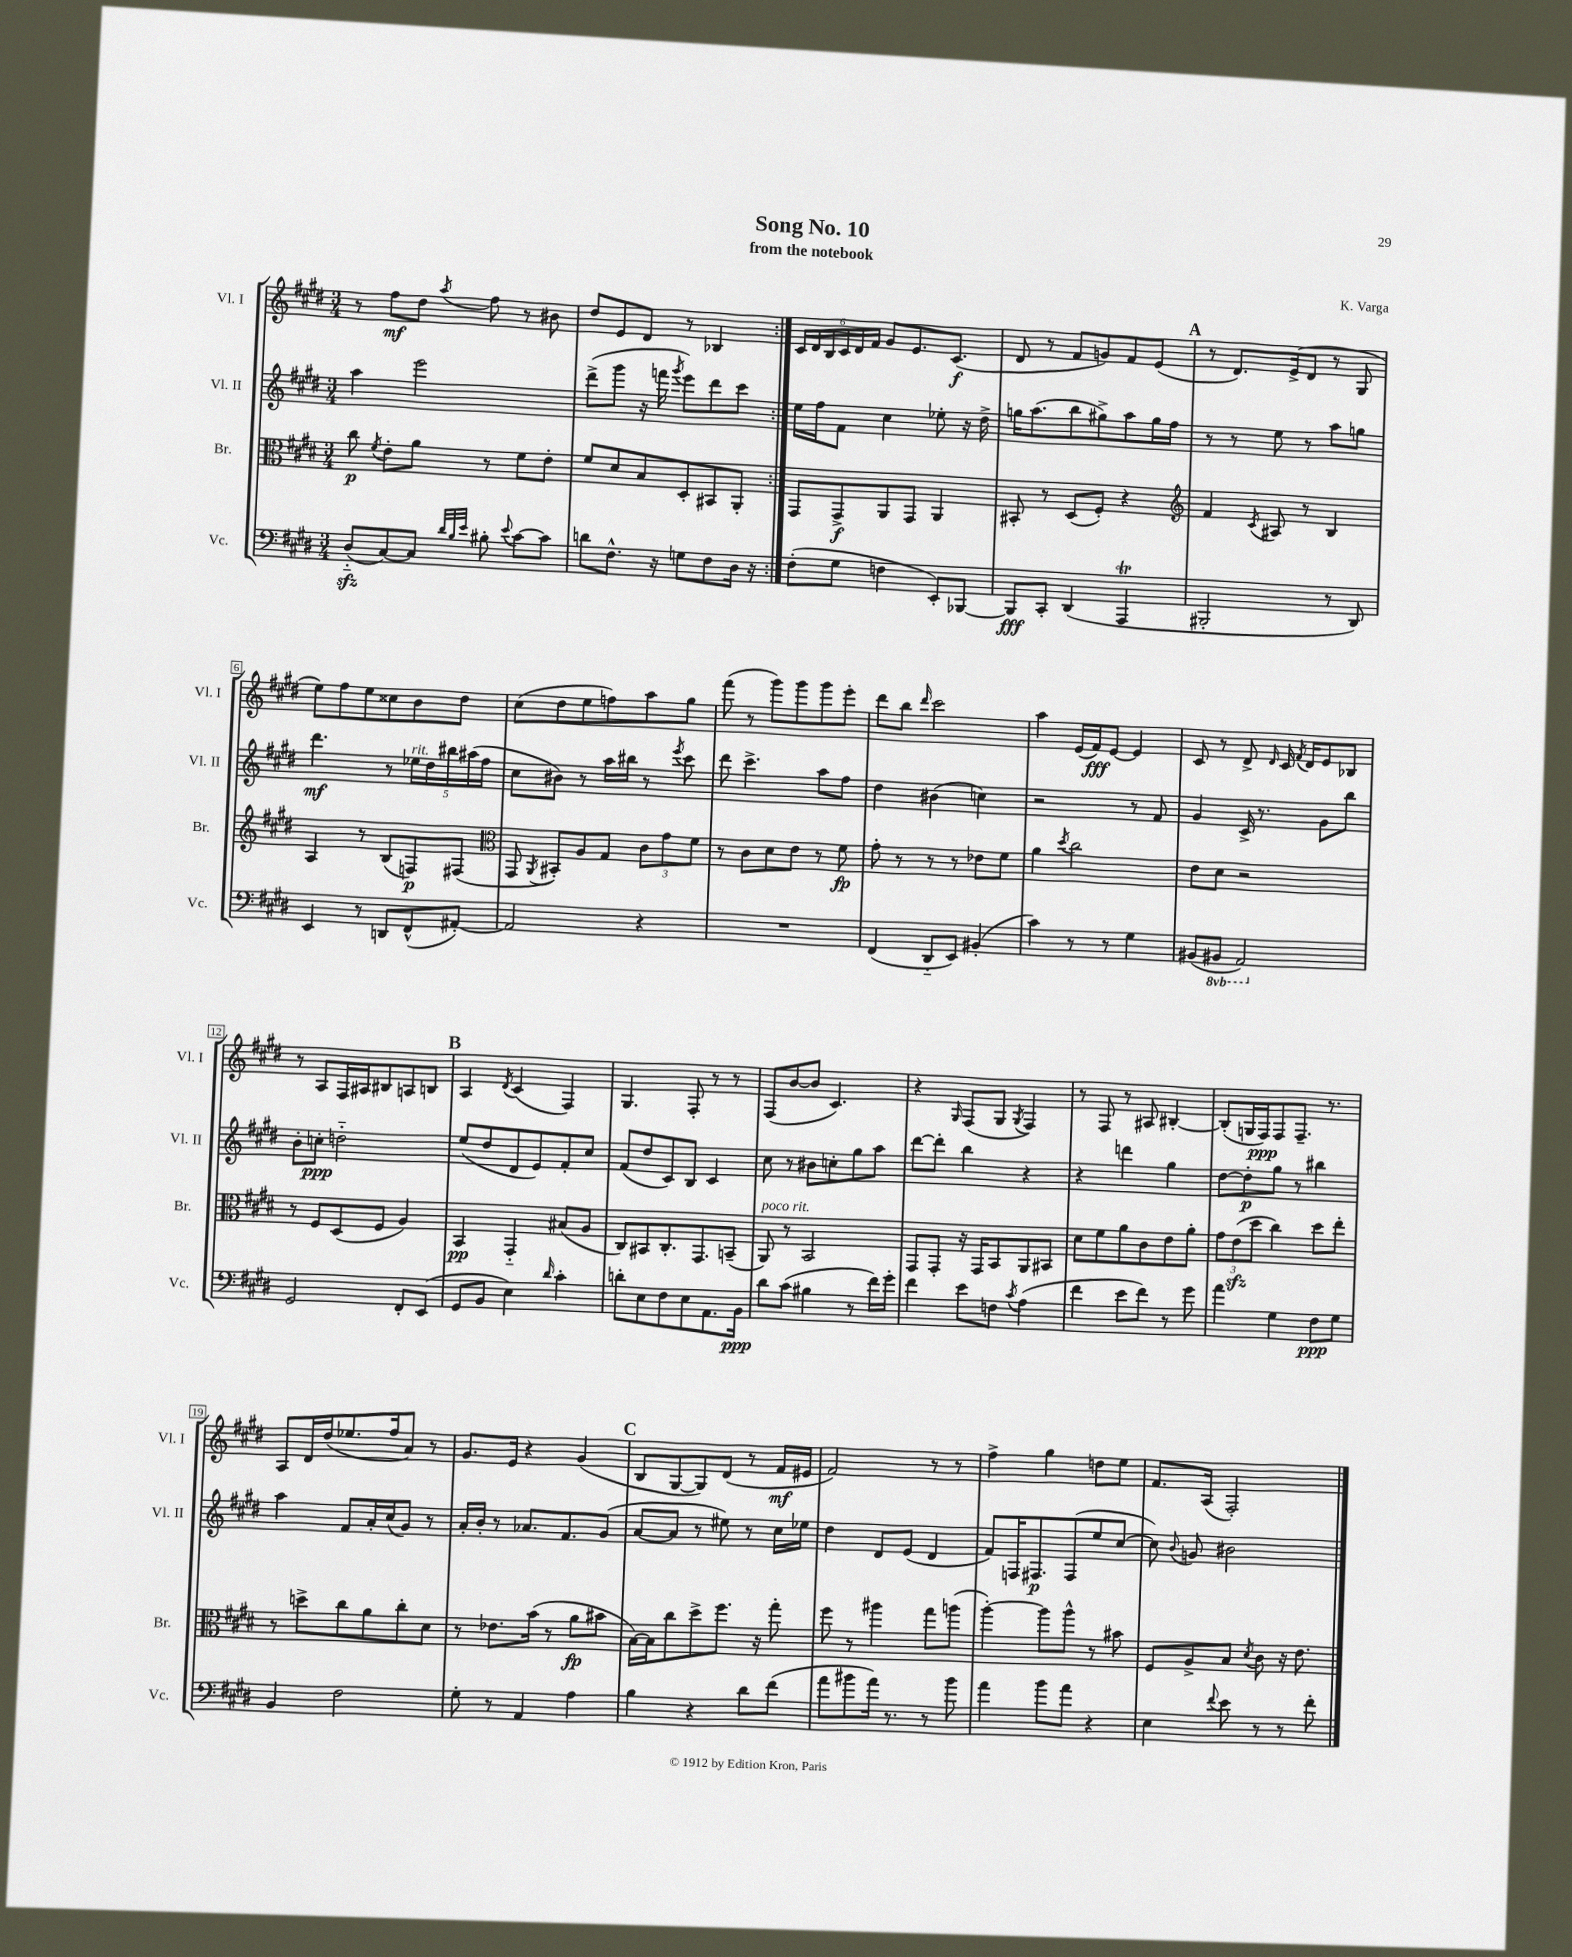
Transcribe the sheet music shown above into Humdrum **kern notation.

**kern	**kern	**kern	**kern
*staff4	*staff3	*staff2	*staff1
*clefF4	*clefC3	*clefG2	*clefG2
*k[f#c#g#d#]	*k[f#c#g#d#]	*k[f#c#g#d#]	*k[f#c#g#d#]
*M3/4	*M3/4	*M3/4	*M3/4
(8D#'~	8cc#	4aa	8r
.	8qf#	.	.
[8C#)	8e'	.	8ff#
8C#]	8a	2eee	8dd#
32qqd#	.	.	.
32qqB	.	.	.
32qqe	.	.	8qaa
8B#'	8r	.	8ff#
8qqe	.	.	.
[8c#	8f#	.	8r
8c#]	8e'	.	8b#
=	=	=	=
8d	8f#	(8ddd#^	8dd#
8.F#^^	8d#	8ggg#	8e
.	8B	16r	8d#
16r	.	16fff	.
.	.	8qggg#	.
8G	8D#'	8eee)	8r
8F#	8BB#	8ddd#	4B-
16D#	8AA'	8ccc#	.
16r	.	.	.
=:|!	=:|!	=:|!	=:|!
(8F#'	8GG#	16ee	24c#
.	.	.	24d#
.	.	16ff#	.
.	.	.	24B
8G#	8GG#^	8f#	24c#
.	.	.	24d#
.	.	.	24f#
4F	8AA	4cc#	8g#
.	8GG#	.	8.e
8EE')	4AA	8ee-'	.
.	.	.	(8.c#
[8BBB-	.	16r	.
.	.	16dd#^	.
=	=	=	=
8BBB-]	8BB#'	16gg	8d#
.	.	(8.aa	.
8CC#'	8r	.	8r
(4DD#	(8D#	8bb	8f#
.	8F#')	8gg#^)	8g)
4AAA	4r	8aa	8f#
.	.	16gg#	(8e
.	.	16ff#	.
=	=	=	=
*	*clefG2	*	*
2BBB#'	4f#	8r	8r
.	.	8r	8.d#)
.	8qc#	.	.
.	8A#	8ee	.
.	.	.	(16e^
.	8r	8r	8d#
8r	4B	8aa	8r
8DD#)	.	8gg	8G#
=	=	=	=
4EE	4A	4.ddd#	8ee)
.	.	.	8ff#
8r	8r	.	8ee
8DD	(8B	8r	8cc##
(8FF#^^	8F)	20ee-	8b
.	.	20dd#	.
.	.	20bb#	.
[8AA#')	(8F#	.	8dd#
.	.	(20aa#	.
.	.	20ff#	.
=	=	=	=
*	*clefC3	*	*
2AA#]	8GG#	8cc#	(8cc#
.	8qAA	.	.
.	8BB#')	8b#)	8dd#
.	8A	8r	8ee
.	8G#	16aa	8ff)
.	.	16bb#	.
4r	12c#	8r	8aa
.	12g#	.	.
.	.	8qeee	.
.	.	8ccc#	8gg#
.	12f#	.	.
=	=	=	=
2.r	8r	8ddd#	(8fff#
.	8c#	4.ccc#^	8r
.	8d#	.	8ggg#)
.	8e	.	8ggg#
.	8r	8aa	8ggg#
.	8f#	8ff#	8eee'
=	=	=	=
(4FF#	8g#'	4dd#	8ddd#
.	8r	.	8bb
.	.	.	16qqddd#
8DD#'~	8r	(4b#	2ccc#
8EE)	8r	.	.
(4BB#'	8e-	4cc)	.
.	8f#	.	.
=	=	=	=
4c#)	4a	2r	4aa
.	8qdd#	.	.
8r	2cc#	.	(16e
.	.	.	16f#)
8r	.	.	[8e
4G#	.	8r	4e]
.	.	8f#	.
=	=	=	=
(8BB#	8e	4g#	8c#
8BBB#	8d#	.	8r
2AAA)	2r	16c#^	8d#^
.	.	8.r	.
.	.	.	16qqd#
.	.	.	16c#
.	.	.	8qf#
.	.	.	16d#
.	.	8g#	8e
.	.	8bb	8B-
=	=	=	=
2GG#	8r	8b'	8r
.	8F#	8cc'	8A
.	(8D#	2dd'~	16F#
.	.	.	16A#
.	8F#	.	8B#
8FF#'	4A)	.	8A
(8EE	.	.	8B
=	=	=	=
8GG#	4BB	(8ee	4A
8BB	.	8dd#	.
.	.	.	8qd#
4E)	4GG#'~	8d#	(4c#
.	.	8e)	.
16qqd#	.	.	.
4c#'	(8B#	8f#'	4F#)
.	8A	8cc#	.
=	=	=	=
8d'	8C#)	(8f#	4.G#
8E	8BB#	8dd#	.
8F#	8.C#'	8c#)	.
8E	.	8B	8F#'
.	8.GG#	.	.
8.AA	.	4c#	8r
.	(8BB~	.	8r
16BB	.	.	.
=	=	=	=
8d#	8AA)	8cc#	(8F#
(8c#	8r	8r	[8b
4B#	2BB	8b#	8b]
.	.	8cc'	4.c#)
8r	.	8gg#	.
16f#)	.	8aa	.
16g#'	.	.	.
=	=	=	=
4f#	8GG#	[8ddd#	4r
.	8GG#'	8ddd#']	.
.	.	.	16qqG#
8e	16r	4bb	(8F#
.	16GG#	.	.
8F	8BB	.	8G#
8qc#	.	.	8qG#
(4A	8AA	4r	4F#)
.	8BB#	.	.
=	=	=	=
4f#	8d#	4r	8r
.	8f#	.	8F#
8e	8a	4ddd	8r
8f#)	8c#	.	8A#
8r	8e	4gg#	[4B#'
8g#	8a'	.	.
=	=	=	=
4a	12g#	[8dd#	(8B#']
.	(12e	.	.
.	.	8dd#']	16G
.	12dd#	.	.
.	.	.	16F#)
4G#	4cc#)	8gg#	8F#
.	.	8r	8.F#~
8F#	8dd#	4bb#	.
.	.	.	8.r
8G#	8ee'	.	.
=	=	=	=
4BB	8r	4aa	8A
.	8dd^	.	16d#
.	.	.	(16dd#
2F#	8cc#	8f#	8.ee-
.	8a	16a'	.
.	.	(16cc#	16ff#
.	8cc#'	8g#)	8a)
.	8d#	8r	8r
=	=	=	=
8G#'	8r	16a'	8.g#
.	.	16b'	.
8r	8.e-	8r	.
.	.	.	16e
4AA	.	8.a-	4r
.	(16b	.	.
.	8r	.	.
.	.	8.f#	.
4A	8a	.	(4g#
.	8b#	(8g#	.
=	=	=	=
4B	[16B)	[8a	8B
.	16B]	.	.
.	8cc#	8a]	[8G#
4r	8dd#^	8r	8G#])
.	8.ff#	8ee#)	(8d#
8d#	.	8r	8r
.	16r	.	.
(8f#	8gg#'	16cc#	16f#
.	.	16ee-	16e#
=	=	=	=
8a	8ff#	4dd#	2f#)
8b#	8r	.	.
16a)	4aa#	8d#	.
8.r	.	.	.
.	.	(8e	.
8r	8gg#	4d#	8r
8b#	(8aa	.	8r
=	=	=	=
4a	[4aa')	8f#)	4ff#^
.	.	16F	.
.	.	8.F#	.
8b	8aa]	.	4gg#
8a	8aa^^	(8F#	.
4r	8r	8ee	8dd
.	8b#	[8cc#	8ee
=	=	=	=
4E	8F#	8cc#])	8.f#
.	.	8qqb	.
.	8A^	8g	.
.	.	.	(16A
8qqf#	.	.	.
8e	8B	2b#	2F#')
.	8qd#	.	.
8r	8c#	.	.
8r	16r	.	.
.	8.e	.	.
8f#'	.	.	.
==	==	==	==
*-	*-	*-	*-
